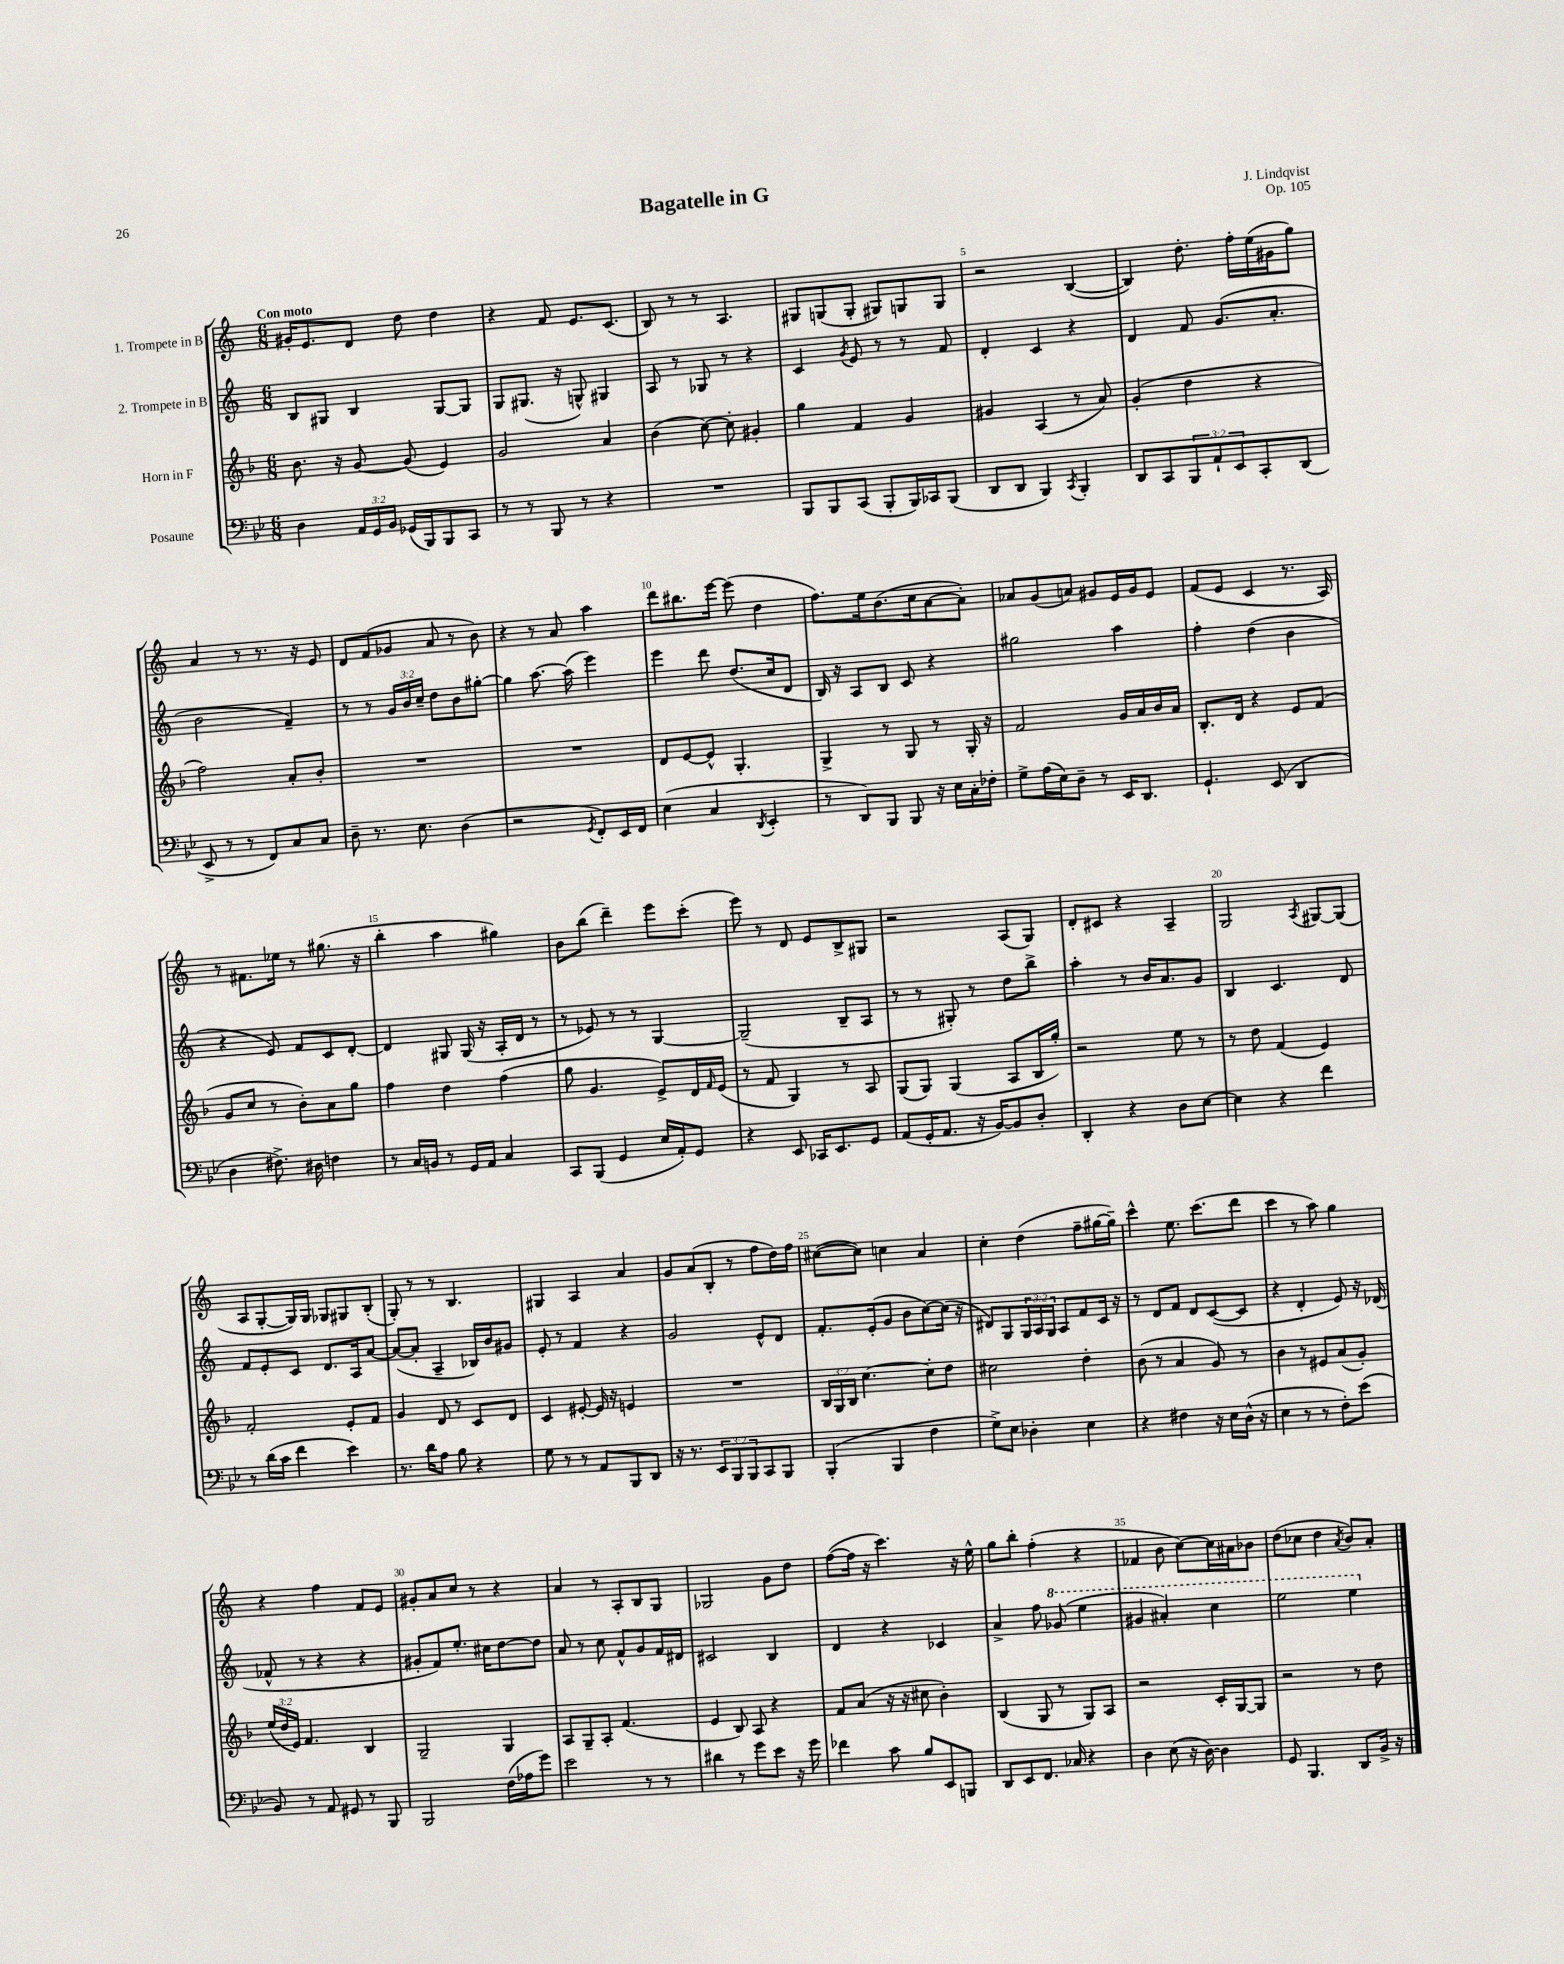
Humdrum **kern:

**kern	**kern	**kern	**kern
*part4	*part3	*part2	*part1
*staff4	*staff3	*staff2	*staff1
*I"Posaune	*I"Horn in F	*I"2. Trompete in B	*I"1. Trompete in B
*clefF4	*clefG2	*clefG2	*clefG2
*k[b-e-]	*k[b-]	*k[]	*k[]
*M6/8	*M6/8	*M6/8	*M6/8
=1	=1	=1	=1
!	!	!	!LO:TX:a:B:t=Con moto
4D\	8.b-\	8B/L	16g#X'/KL
.	.	.	8.e/
.	.	8G#X/J	.
.	16r	.	.
24AA/LL	[8g/	4B/	8d/J
24GG/	.	.	.
24BB-/JJ	.	.	.
(16GG-X/LL	(8g/]	.	8dd\
16BBB-/J)	.	.	.
8BBB-/	4e/)	[8G#/L	4dd\
8CC/J	.	8G#/J]	.
=2	=2	=2	=2
8r	2g/	8G/L	4r
8r	.	(8.G#X/J	.
8BBB-/	.	.	8f/
.	.	16r	.
8r	.	8Gn^^/)	8.e/L
4r	4a/	4G#X/	.
.	.	.	(8.c/J
=3	=3	=3	=3
2.r	(4b-\	8A/	8B/)
.	.	8r	8r
.	[8cc\)	8G-X/	8r
.	8cc'\]	8r	4.A/
.	4g#X'/	4r	.
=4	=4	=4	=4
8BBB-/L	4gg\	4c/	8G#X/L
8BBB-/	.	.	(8Gn/
.	.	8qg/	.
(8CC/J	4f/	8e/	8G'/J
8BBB-'/L	.	8r	8G#X/L)
16BBB-/L)	4g/	8r	8Gn/
16CC-X/J	.	.	.
(8BBB-/J	.	8f/	8G/J
=5	=5	=5	=5
8DD/L	4g#X/	4d'/	2r
8DD/J	.	.	.
4BBB-/)	(4A/	4c/	.
8qCC/	.	.	.
4BBB-'/	8r	4r	([4B/
.	8a/)	.	.
=6	=6	=6	=6
8DD/L	(4g'/	4d/	4B/])
8CC/	.	.	.
12BBB-/	4dd\	8f/	8.dd'\
12AA`/	.	.	.
.	.	(8.g/L	.
12EE-/	.	.	.
.	.	.	16ff'\LL
8CC'/	4r	.	(16ee\
.	.	8.a'/J	16g#X\J
(8DD/J	.	.	8gg\J)
!!LO:LB:g=z
=7	=7	=7	=7
8EE-^/	2ff\)	2b\	4a/
8r	.	.	.
8r	.	.	8r
8FF/L)	.	.	8.r
8C/	8a'/L	4f~/)	.
.	.	.	16r
8C/J	8b-'/J	.	8e/
=8	=8	=8	=8
8D~\	2.r	8r	8d/L
8.r	.	8r	(8f/
.	.	24g/LL	8g-X/J
.	.	24b/	.
8.E-\	.	.	.
.	.	24cc~/JJ	.
.	.	8dd\L	8a/
(4D\	.	8b\	8r
.	.	[8gg#X'\J	8b\)
=9	=9	=9	=9
2r	2.r	4gg#\]	4r
.	.	[8.aa\	8r
.	.	.	8a/
.	.	(16aa\]	.
8qGG/	.	.	.
8FF'/L)	.	4eee\)	4aa\
16EE-/L	.	.	.
16FF/JJ	.	.	.
=10	=10	=10	=10
(4E-\	8d/L	4eee\	8ddd\L
.	[8e/	.	8.bb#X\
4C/	8e^^/J]	8ddd\	.
.	.	.	[16eee\Jk
.	4.G'/	(8.dd/L	(8eee\]
8qDD/	.	.	.
4EE-'/	.	.	4dd\
.	.	16cc/k	.
.	.	8d/J	.
=11	=11	=11	=11
8r	4G^/	16B/)	8.ff\L)
.	.	16r	.
8DD/L)	.	8A/L	.
.	.	.	16ee\k
8BBB-/J	8r	8B/J	(8.b\
8BBB-/	8G/	8c/	.
.	.	.	16cc\k
16r	8r	4r	[8a\
16E-\LL	.	.	.
16C'\	16G'/	.	8a'\J])
16F-X'\JJ	16r	.	.
=12	=12	=12	=12
8G^\L	2f/	2gg#X\	8a-X/L
(16A\L	.	.	(8g/
16E-\J)	.	.	.
8D~\J	.	.	8an/J)
8r	.	.	8g#X/L
16EE-/KL	16g/LL	4aa\	16e/L
8.DD/J	16a/	.	16g#/J
.	16b-/	.	8e/J
.	16a/JJ	.	.
=13	=13	=13	=13
4.GG`/	8.B-'/L	4ff'\	(8f/L
.	.	.	8e/J
.	16d/Jk	.	.
.	4r	(4dd\	4c/
(8EE-/	.	.	.
4DD/	8e/L	4b\	8.r
.	(8f/J	.	.
.	.	.	16A/)
!!LO:LB:g=z
=14	=14	=14	=14
4D\	8g/L	4r	8r
.	8cc/J	.	8.f#X\L
8.F#X^\)	8r	8e/)	.
.	.	.	16ee-X\Jk
.	8b-'\L)	8f/L	8r
16D#X\	.	.	.
4Fn\	8a\	8c/	(8.gg#X\
.	8gg\J	[8d'/J	.
.	.	.	16r
=15	=15	=15	=15
8r	4ff\	4d/]	4bb'\
16C/LL	.	.	.
16BBn/JJ	.	.	.
8r	4dd\	8G#X/	4aa\
16GG/LL	.	(16G#/	.
16AA/JJ	.	16r	.
4C/	(4ff\	16A'/LL	4gg#X\)
.	.	16d/JJ	.
.	.	8r	.
=16	=16	=16	=16
8CC/L	8gg\	8r	8b\L
(8BBB-/J	4.g/	8e-X/)	(8bb\J
4GG/	.	8r	4ddd~\)
.	.	8r	.
16E-/LL	8e^/L)	[4G/	8eee\L
16AA'/J)	.	.	.
8GG/J	16d/L	.	(8ccc'\J
.	16qqf/	.	.
.	(16e/JJ	.	.
=17	=17	=17	=17
4r	8r	(2G~/]	8eee\)
.	8f/	.	8r
8EE-/	4G/)	.	8d/
16CC-X/KL	.	.	8e/L
8.EE-/	.	.	.
.	8r	8B~/L	8B^/
8GG/J	8A/	8A/J	8G#X/J
=18	=18	=18	=18
(8AA/L	(8G/L	8r	2r
16GG'/K	8G/J)	8r	.
8.AA/J	.	.	.
.	(4G/	8G#X'/)	.
16r	.	8r	.
[16BB-/KL)	.	.	.
8BB-/]	8A/L	8dd\L	(8A/L
8D'/J	16B-/L	8bb^\J	8G/J)
.	16gg'/JJ)	.	.
=19	=19	=19	=19
4DD'/	2r	4aa'\	8d'/L
.	.	.	8c#X/J
4r	.	8r	4r
.	.	16b/KL	.
.	.	8.a/	.
8D\L	8ee\	.	4A~/
[8E-\J	8r	8g/J	.
=20	=20	=20	=20
4E-\]	8r	4B/	2G/
.	8dd\	.	.
4r	(4f/	4.c/	.
.	.	.	8qA/
4f\	4e/)	.	[8G#X/L
.	.	8d/	(8G#/J]
!!LO:LB:g=z
=21	=21	=21	=21
8r	2f'/	8f/L	8A/L
(16d\LL	.	8e'/	[8G'/
16c\JJ	.	.	.
4f\	.	8c/J	16G/L])
.	.	.	16G/JJ
.	.	8.d/L	8G-X/L
4e-\)	8e'/L	.	8G#X/
.	.	16A/k	.
.	8f/J	[8a/J	(8B'/J
=22	=22	=22	=22
8.r	4g/	(8a/L_	8G'/)
.	.	8a'/J]	8r
16d\KL	.	.	.
8A\J	8d/	4A~/	8r
8B-\	8r	.	4.B/
4r	8c/L	16B-X/LL)	.
.	.	16b/J	.
.	8d/J	8g#X/J	.
=23	=23	=23	=23
8G\	4c/	8e'/	4G#X/
8r	.	8r	.
8r	[8e#X'/	4f/	4A/
8AA/L	16e#/]	.	.
.	16r	.	.
8BBB-/	4en/	4r	4a/
8DD/J	.	.	.
=24	=24	=24	=24
16r	2.r	2g/	8g/L
8.r	.	.	.
.	.	.	(8a/
12EE-/L	.	.	8B'/J
12BBB-/	.	.	.
.	.	.	8r
12BBB-/	.	.	.
8CC/	.	8e^^/L	8ff\L
8BBB-/J	.	8d/J	16dd\L)
.	.	.	16ff\JJ
=25	=25	=25	=25
(4BBB-'/	24B-/LL	8.f'/L	([8cc#X\L
.	24G/	.	.
.	24B-/JJ	.	.
.	[4.cc\	.	8cc#\J])
.	.	(16e'/k	.
4BBB-/	.	8g/J	4ccn\
.	.	8b\L	.
4F\	8cc'\L]	[8cc\)	4a/
.	8dd\J	(16cc\Jk]	.
.	.	16r	.
=26	=26	=26	=26
8G^\L)	2cc#X\	8d#X/L)	4cc'\
8E-\J	.	8G/	.
4D-X'\	.	24G/L	(4dd\
.	.	24A/	.
.	.	24G/JJ	.
.	.	8A/L	.
4E-\	4dd'\	8f/	8ff~\L
.	.	16c/Jk	[16gg#X\L
.	.	16r	16gg#~\JJ])
=27	=27	=27	=27
4r	(8b-\	8r	4ccc^^\
.	8r	8d/L	.
4F#X\	4a/	8f/J	8.ee\
.	.	8d/L	.
.	.	.	(8.ccc\L
16r	8g/)	([8c/	.
16E-\LL	.	.	.
(16D^^\JJ	8r	8c/J]	8ddd\J
16r	.	.	.
=28	=28	=28	=28
4E-\	4b-\	4r	4ccc\
8r	8r	4d'/	8r
8r	8e#X/L	.	8aa\)
8F'\L)	(8a/	8e/)	4gg\
(8e-\J	8g'/J)	16r	.
.	.	(16d-X/	.
!!LO:LB:g=z
=29	=29	=29	=29
8BB-/)	(24ee/LL	8f-X^^/	4r
.	24dd/	.	.
.	24e/JJ)	.	.
8r	4.f/	8r	.
8AA/	.	4r	4ff\
8GG#X/	.	.	.
8r	4B-/	4r	8f/L
8BBB-/	.	.	8e/J
=30	=30	=30	=30
2BBB-/	2G~/	8g#X'/L	8g#X'/L
.	.	8f/)	8a/
.	.	8.ee'/J	8cc/J
.	.	.	8r
.	.	16cc#X\KL	.
(16F\LL	4G/	[8dd\	4r
16A-X\J	.	.	.
8g\J)	.	8dd\J]	.
=31	=31	=31	=31
2e-\	8A/L	8a/	4a/
.	8G~/	8r	.
.	8A'/J	8cc\	8r
.	(4.f/	8f^^/L	8A'/L
8r	.	8g/	8B/
8r	.	16f/L	8G/J
.	.	16d#X/JJ	.
=32	=32	=32	=32
4d#X\	4e/	2c#X/	2G-X/
8r	8B-/)	.	.
8g\L	8A/	.	.
8e-\J	4r	4B/	8g\L
16r	.	.	8dd\J
16g\	.	.	.
=33	=33	=33	=33
4f-X\	8f/L	4d/	([8ff\L
.	(8a/J	.	16ff\Jk]
.	.	.	16r
8c\	16r	4r	4.ccc\)
.	16r	.	.
8B-/L	8cc#X\	.	.
8EE-/	4b-'\)	4c-X/	.
8BBBn/J	.	.	16r
.	.	.	16ee^^\
=34	=34	=34	=34
8DD/L	(4B-/	4a^/	8gg\L
8EE-/	.	.	8bb'\J
8.FF/J	8G/	8ff\	(4ff'\
*	*	*8va	*
.	8r	(8gg-X/	.
16C-X/	.	.	.
4r	8G/L)	4eee\	4r
.	8A/J	.	.
=35	=35	=35	=35
4D\	2r	4gg#X/	4f-X/
(8E-\	.	4aa#X'/)	8b\
16r	.	.	[8cc\L)
[16D\)	.	.	.
4D\]	16c'/LL	4ccc\	16cc\L]
.	[16G/J	.	16a#X\J
.	8G/J]	.	8b-X\J
=36	=36	=36	=36
8GG/	2r	2eee\	(8dd\L
4.BBB-/	.	.	8cc-X\J
.	.	.	4dd\
.	.	.	8qa/
8DD/L	8r	4eee\	8b/L)
16BB-^/Jk	8dd\	.	8a'/J
16r	.	.	.
*	*	*X8va	*
==	==	==	==
*-	*-	*-	*-
